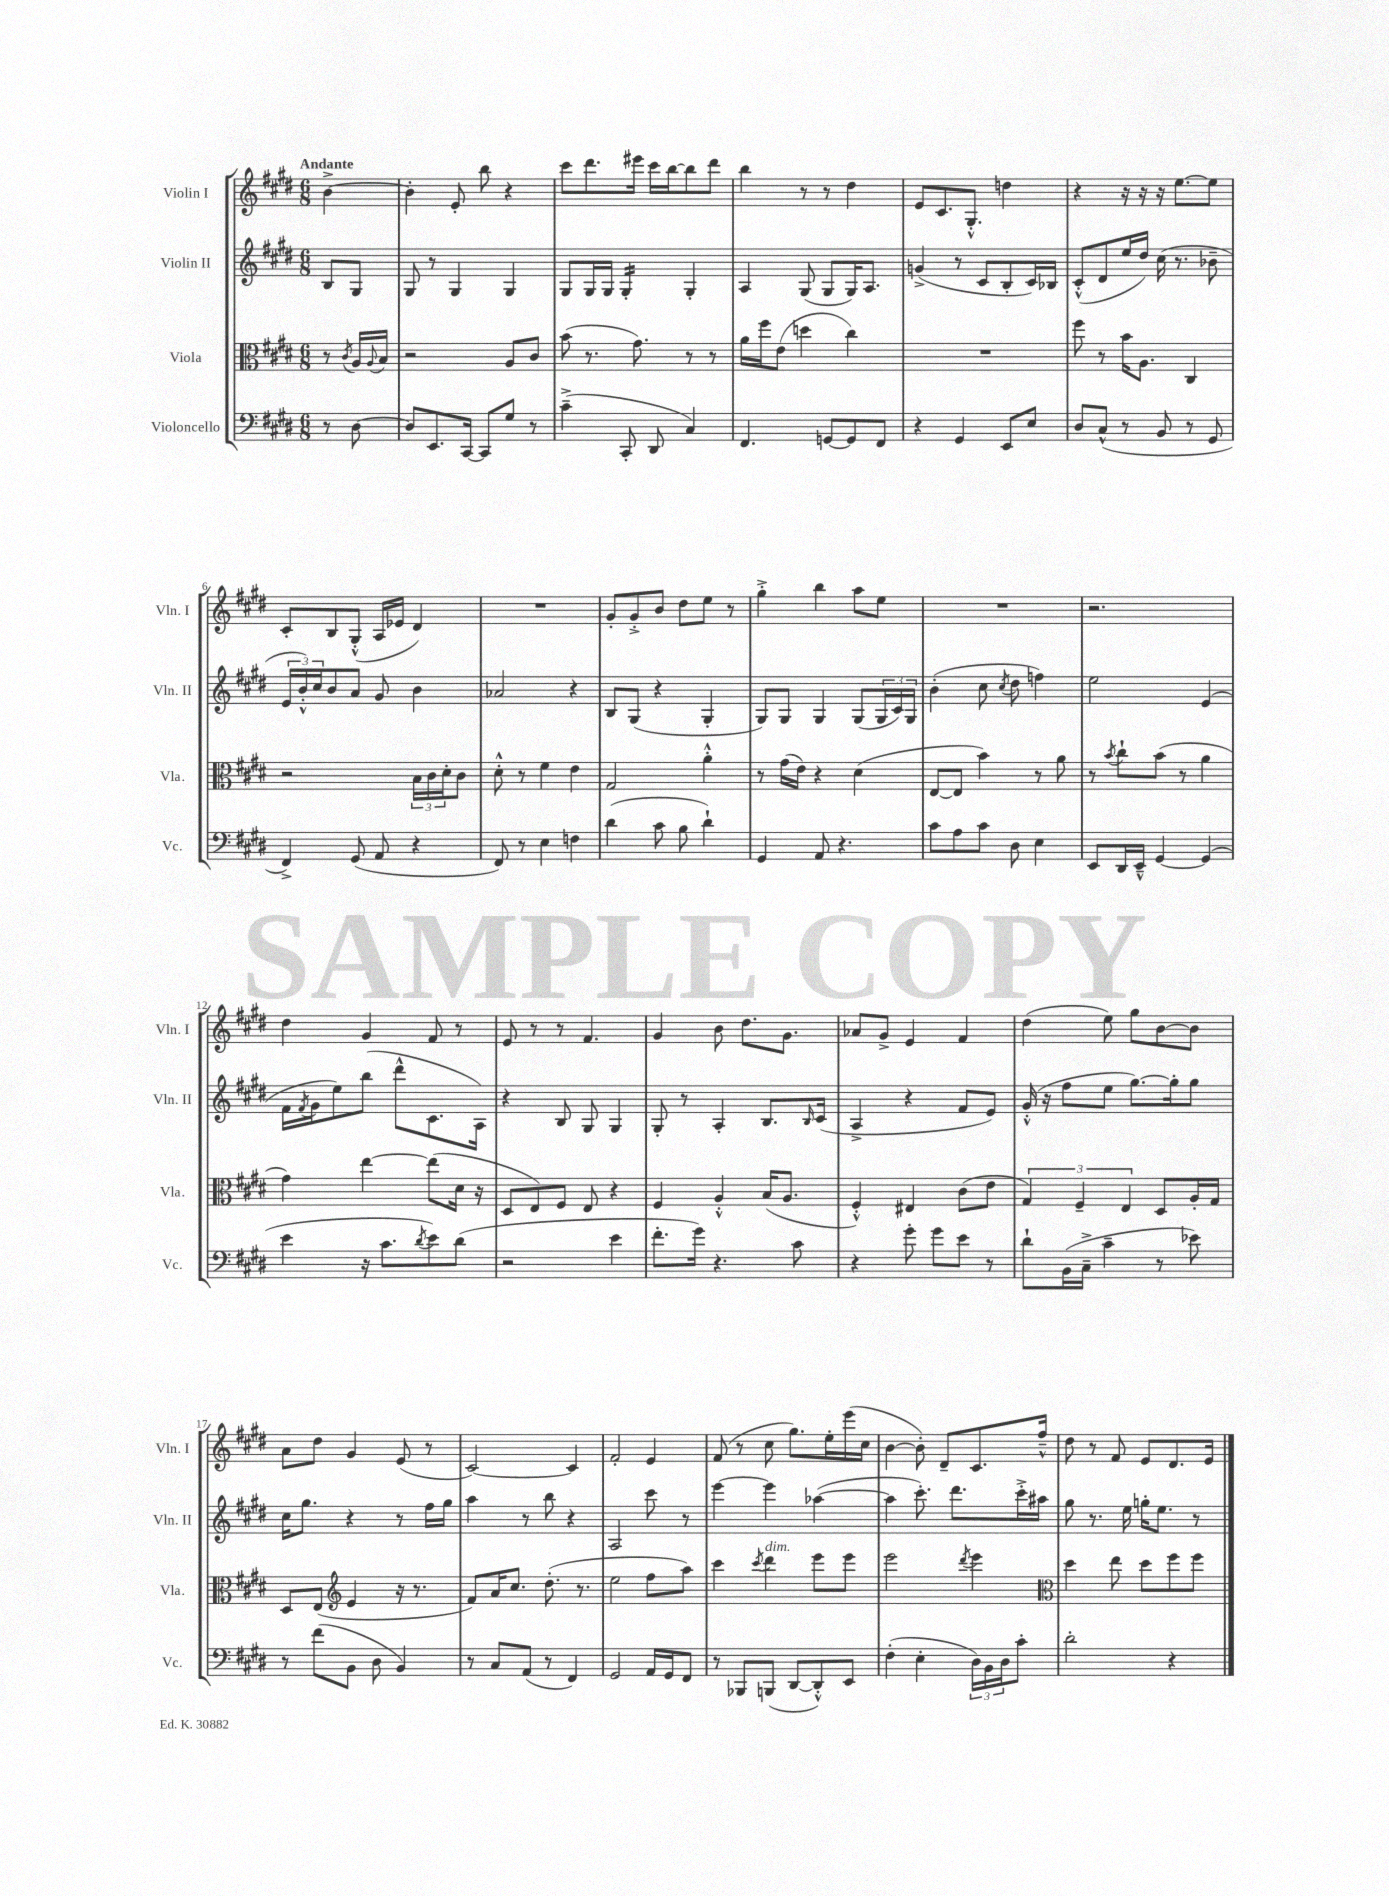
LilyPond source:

<<
\new StaffGroup <<
\new Staff = "s0" \with { instrumentName = "Violin I" shortInstrumentName = "Vln. I" } {
    \clef treble \key e \major \numericTimeSignature \time 6/8 \partial 4 \tempo "Andante"
    b'4~-> |
    b'4-. e'8-. b''8 r4 |
    cis'''8 dis'''8. eis'''16 cis'''16 b''16~ b''8 dis'''8 |
    b''4 r8 r8 dis''4 |
    e'8 cis'8. gis8.-.-^ d''4 |
    r4 r16 r16 r16 e''8.~ e''8 |
    cis'8-. b8 gis8-.-^( a16 ees'16 dis'4) |
    R2. |
    gis'8-. gis'8-.-> b'8 dis''8 e''8 r8 |
    gis''4-.-> b''4 a''8 e''8 |
    R2. |
    r2. |
    dis''4 gis'4 fis'8 r8 |
    e'8 r8 r8 fis'4. |
    gis'4 b'8 dis''8. gis'8. |
    aes'8 gis'8-> e'4 fis'4 |
    dis''4( e''8) gis''8 b'8~ b'8 |
    a'8 dis''8 gis'4 e'8( r8 |
    cis'2~) cis'4 |
    fis'2-. e'4 |
    fis'8( r8 cis''8 gis''8.) e''16-. e'''16( cis''16 |
    b'4~ b'8-.) dis'8-- cis'8. fis''16---^ |
    dis''8 r8 fis'8 e'8 dis'8. e'16 \bar "|." |
}
\new Staff = "s1" \with { instrumentName = "Violin II" shortInstrumentName = "Vln. II" } {
    \clef treble \key e \major \numericTimeSignature \time 6/8 \partial 4
    b8 gis8 |
    gis8 r8 gis4 gis4 |
    gis8 gis16 gis16 gis4:16-. gis4-. |
    a4 gis8( gis8 gis16) a8. |
    g'4->( r8 cis'8 b8-. cis'16) bes16 |
    cis'8-.-^( dis'8 e''16 dis''16) cis''16( r8. bes'8-- |
    \tuplet 3/2 { e'16 b'16-.-^) cis''16 } b'8 a'8 gis'8 b'4 |
    aes'2 r4 |
    b8 gis8( r4 gis4-. |
    gis8) gis8 gis4 gis8( \tuplet 3/2 { gis16 cis'16) gis16 } |
    b'4-.( cis''8 \acciaccatura { cis''8 } dis''8 f''4) |
    e''2 e'4( |
    fis'16 \acciaccatura { fis'8 } gis'16 e''8) b''8( dis'''8-^ cis'8. a16) |
    r4 b8 gis8 gis4 |
    gis8-. r8 a4-. b8. \grace { b16 } cis'16( |
    a4-> r4 fis'8 e'8) |
    gis'16-.-^( r16 fis''8 e''8 gis''8.~) gis''16-. gis''8 |
    cis''16 gis''8. r4 r8 fis''16 gis''16 |
    a''4 r8 b''8 r4 |
    a2 cis'''8 r8 |
    e'''4~ e'''4 aes''4~( |
    aes''4 cis'''8.-.) dis'''8. cis'''16-.-> ais''16 |
    gis''8 r8. e''16 g''16-. e''8. r8 \bar "|." |
}
\new Staff = "s2" \with { instrumentName = "Viola" shortInstrumentName = "Vla." } {
    \clef alto \key e \major \numericTimeSignature \time 6/8 \partial 4
    r8 \acciaccatura { cis'8 } a16 \appoggiatura { a8 } b16 |
    r2 a8 cis'8 |
    b'8( r8. gis'8.) r8 r8 |
    a'16 fis''16 e'8( d''4 cis''4) |
    R2. |
    fis''8 r8 b'16 a8. cis4 |
    r2 \tuplet 3/2 { b16 cis'16 dis'16-. } cis'8 |
    dis'8-.-^ r8 fis'4 e'4 |
    gis2 a'4-.-^ |
    r8 gis'16( e'16) r4 dis'4( |
    e8~ e8 b'4) r8 a'8 |
    r8 \acciaccatura { b'8 } cis''8-! b'8( r8 a'4 |
    gis'4) e''4~ e''8( dis'16 r16 |
    dis8 e8) fis8 e8 r4 |
    fis4 a4-.-^ b16( a8. |
    fis4-.-^) eis4 cis'8( e'8 |
    \tuplet 3/2 { gis4) fis4-- e4 } dis8 a16-. gis16 |
    dis8 e8( \clef treble e'4 r16 r8. |
    fis'8) a'16 cis''8. dis''8.-.( r8. |
    e''2 fis''8 a''8) |
    cis'''4 \acciaccatura { cis'''8 } dis'''4^\markup { \italic "dim." } e'''8 e'''8 |
    e'''2 \acciaccatura { dis'''8 } e'''4 |
    \clef alto dis''4 e''8 dis''8 fis''8 fis''8 \bar "|." |
}
\new Staff = "s3" \with { instrumentName = "Violoncello" shortInstrumentName = "Vc." } {
    \clef bass \key e \major \numericTimeSignature \time 6/8 \partial 4
    r8 dis8~ |
    dis8 e,8. cis,16~ cis,8 gis8 r8 |
    cis'4--->( cis,8-. dis,8 cis4) |
    fis,4. g,8~ g,8 fis,8 |
    r4 gis,4 e,8 e8 |
    dis8 cis8-^( r8 b,8 r8 gis,8 |
    fis,4->) gis,8( a,8 r4 |
    fis,8) r8 e4 f4 |
    dis'4( cis'8 b8 dis'4-!) |
    gis,4 a,8 r4. |
    cis'8 a8 cis'8 dis8 e4 |
    e,8 dis,16 e,16---^ gis,4~ gis,4( |
    e'4 r16 cis'8. \acciaccatura { dis'8 } e'8) dis'8( |
    r2 e'4 |
    fis'8.-. gis'16) r4. cis'8 |
    r4 gis'8-. gis'8 e'8 r8 |
    dis'8-! b,16( cis16---> cis'4-- r8 ees'8) |
    r8 fis'8( b,8 dis8 b,4) |
    r8 cis8 a,8( r8 fis,4) |
    gis,2 a,16 gis,16 fis,8 |
    r8 bes,,8 b,,8( dis,8~ dis,8-.-^) e,8 |
    fis4-.( e4-. \tuplet 3/2 { dis16) b,16 dis16 } cis'8-. |
    dis'2-. r4 \bar "|." |
}
>>
>>
